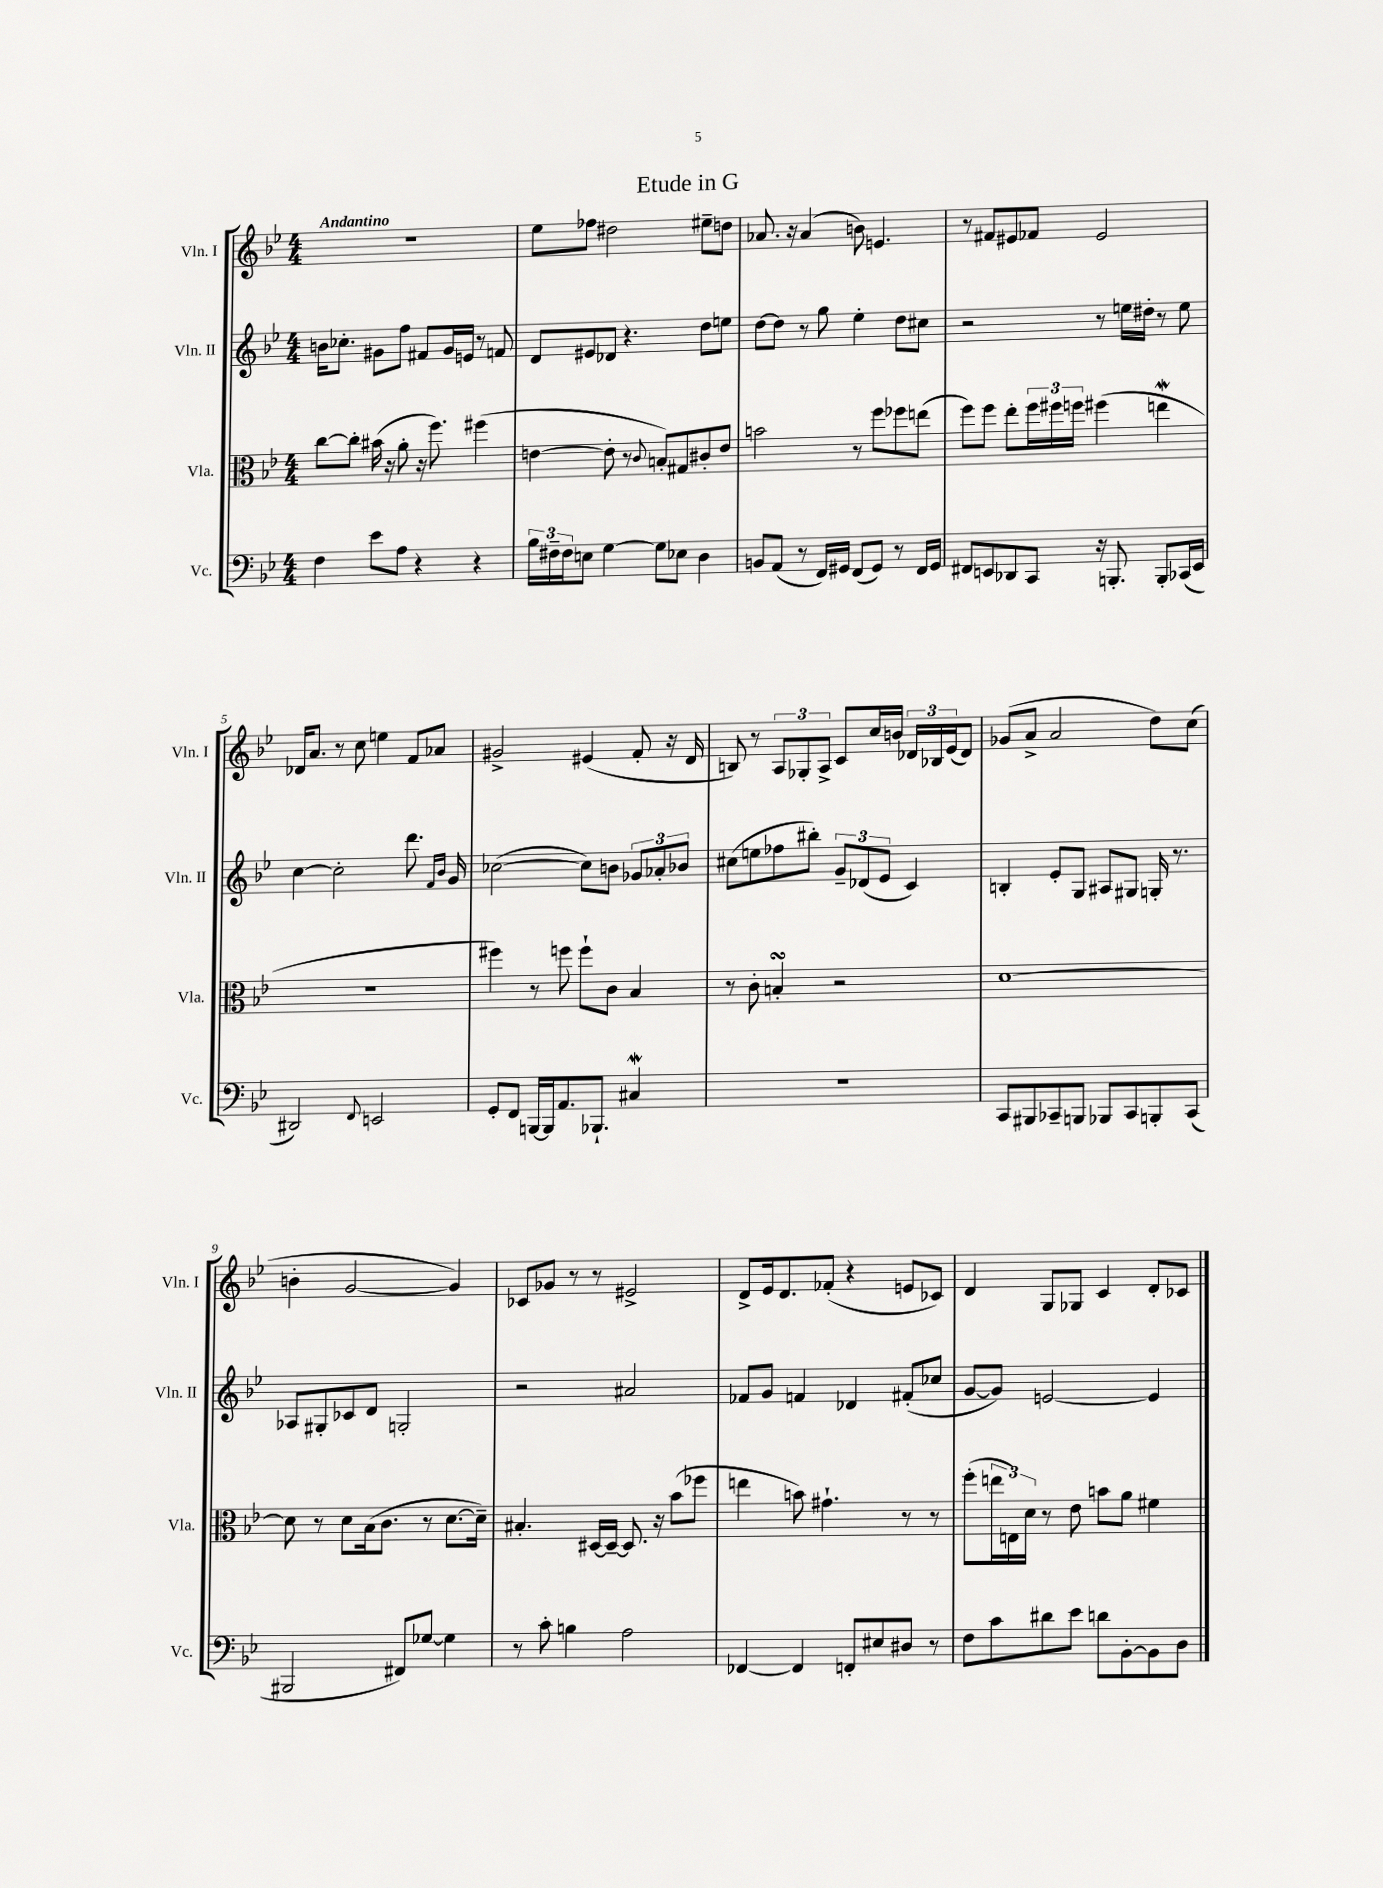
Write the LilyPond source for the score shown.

\header { title = "Etude in G" }
<<
\new StaffGroup <<
\new Staff = "s0" \with { instrumentName = "Vln. I" shortInstrumentName = "Vln. I" } {
    \clef treble \key bes \major \numericTimeSignature \time 4/4 \tempo "Andantino"
    r1 |
    ees''8 fes''8 dis''2 eis''8-- d''8 |
    aes'8. r16 aes'4( b'8) e'4. |
    r8 fis'8 eis'8 fes'8 eis'2 |
    des'16 a'8. r8 c''8 e''4 f'8 aes'8 |
    gis'2-> eis'4( f'8-. r16 d'16 |
    b8) r8 \tuplet 3/2 { a8 ges8-. a8-> } c'8 c''16 b'16 \tuplet 3/2 { des'16 bes16 ees'16( } des'8) |
    ges'8( a'8-> a'2 d''8) c''8( |
    b'4-. g'2~ g'4) |
    ces'8 ges'8 r8 r8 eis'2-> |
    d'8-> ees'16 d'8. fes'8-.( r4 e'8 ces'8) |
    d'4 g8 ges8 c'4 d'8-. ces'8 \bar "|." |
}
\new Staff = "s1" \with { instrumentName = "Vln. II" shortInstrumentName = "Vln. II" } {
    \clef treble \key bes \major \numericTimeSignature \time 4/4
    b'16 ces''8.-. gis'8 f''8 fis'8 gis'16 e'16 r8 f'8 |
    d'8 eis'8 des'8 r4. d''8 e''8 |
    d''8~ d''8 r8 g''8 ees''4-. d''8 cis''8 |
    r2 r8 e''16 dis''16-. r8 e''8 |
    c''4~ c''2-. d'''8. \grace { f'16 bes'16 } g'16 |
    ces''2~( ces''8) b'8 \tuplet 3/2 { ges'8 aes'8-. bes'8 } |
    cis''8( e''8 fes''8 bis''8-.) \tuplet 3/2 { g'8-- des'8( ees'8 } c'4) |
    b4-. ees'8-. g8 ais8 gis8 g16-. r8. |
    aes8 gis8-. ces'8 d'8 g2-. |
    r2 ais'2 |
    fes'8 g'8 f'4 des'4 fis'8-.( ces''8 |
    g'8~ g'8) e'2~ e'4 \bar "|." |
}
\new Staff = "s2" \with { instrumentName = "Vla." shortInstrumentName = "Vla." } {
    \clef alto \key bes \major \numericTimeSignature \time 4/4
    c''8~ c''8-. bis'16( r16 a'8-. r16 f''8.) fis''4( |
    e'4~ e'8-. r8 \appoggiatura { c'8 } b8-.) gis8 cis'8-. e'8 |
    b'2 r8 f''8 fes''8 e''8( |
    f''8) f''8 ees''8-. \tuplet 3/2 { f''16 fis''16 f''16 } fis''4( e''4\mordent |
    R1 |
    fis''4) r8 f''8 f''8-! c'8 bes4 |
    r8 c'8-. b4-.\turn r2 |
    d'1~ |
    d'8 r8 d'8 bes16( c'8. r8 d'8.~ d'16--) |
    bis4.-. dis16~ dis16~-- dis8. r16 bes'8( fes''8 |
    e''4 b'8) gis'4.-! r8 r8 |
    f''8-.( \tuplet 3/2 { e''16 e16) d'16 } r8 ees'8 b'8 a'8 fis'4 \bar "|." |
}
\new Staff = "s3" \with { instrumentName = "Vc." shortInstrumentName = "Vc." } {
    \clef bass \key bes \major \numericTimeSignature \time 4/4
    f4 ees'8 a8 r4 r4 |
    \tuplet 3/2 { bes16 fis16-- fis16 } e8 g4~ g8 ees8 d4 |
    b,8 a,8( r8 f,16) gis,16 f,8( gis,8) r8 f,16 gis,16 |
    fis,8 e,8 des,8 c,8 r16 b,,8.-. b,,8-. ces,16( e,16 |
    dis,2) \appoggiatura { f,8 } e,2 |
    g,8-. f,8 b,,16~ b,,16 a,8. bes,,8.-! cis4\mordent |
    r1 |
    c,8 bis,,8 ces,8-- b,,8 bes,,8 ces,8 b,,8-. ces,8( |
    bis,,2 fis,8) ges8~ ges4 |
    r8 c'8-. b4 a2 |
    fes,4~ fes,4 f,8-. eis8 dis8 r8 |
    f8 c'8 dis'8 ees'8 d'8 bes,8~-. bes,8 d8 \bar "|." |
}
>>
>>
